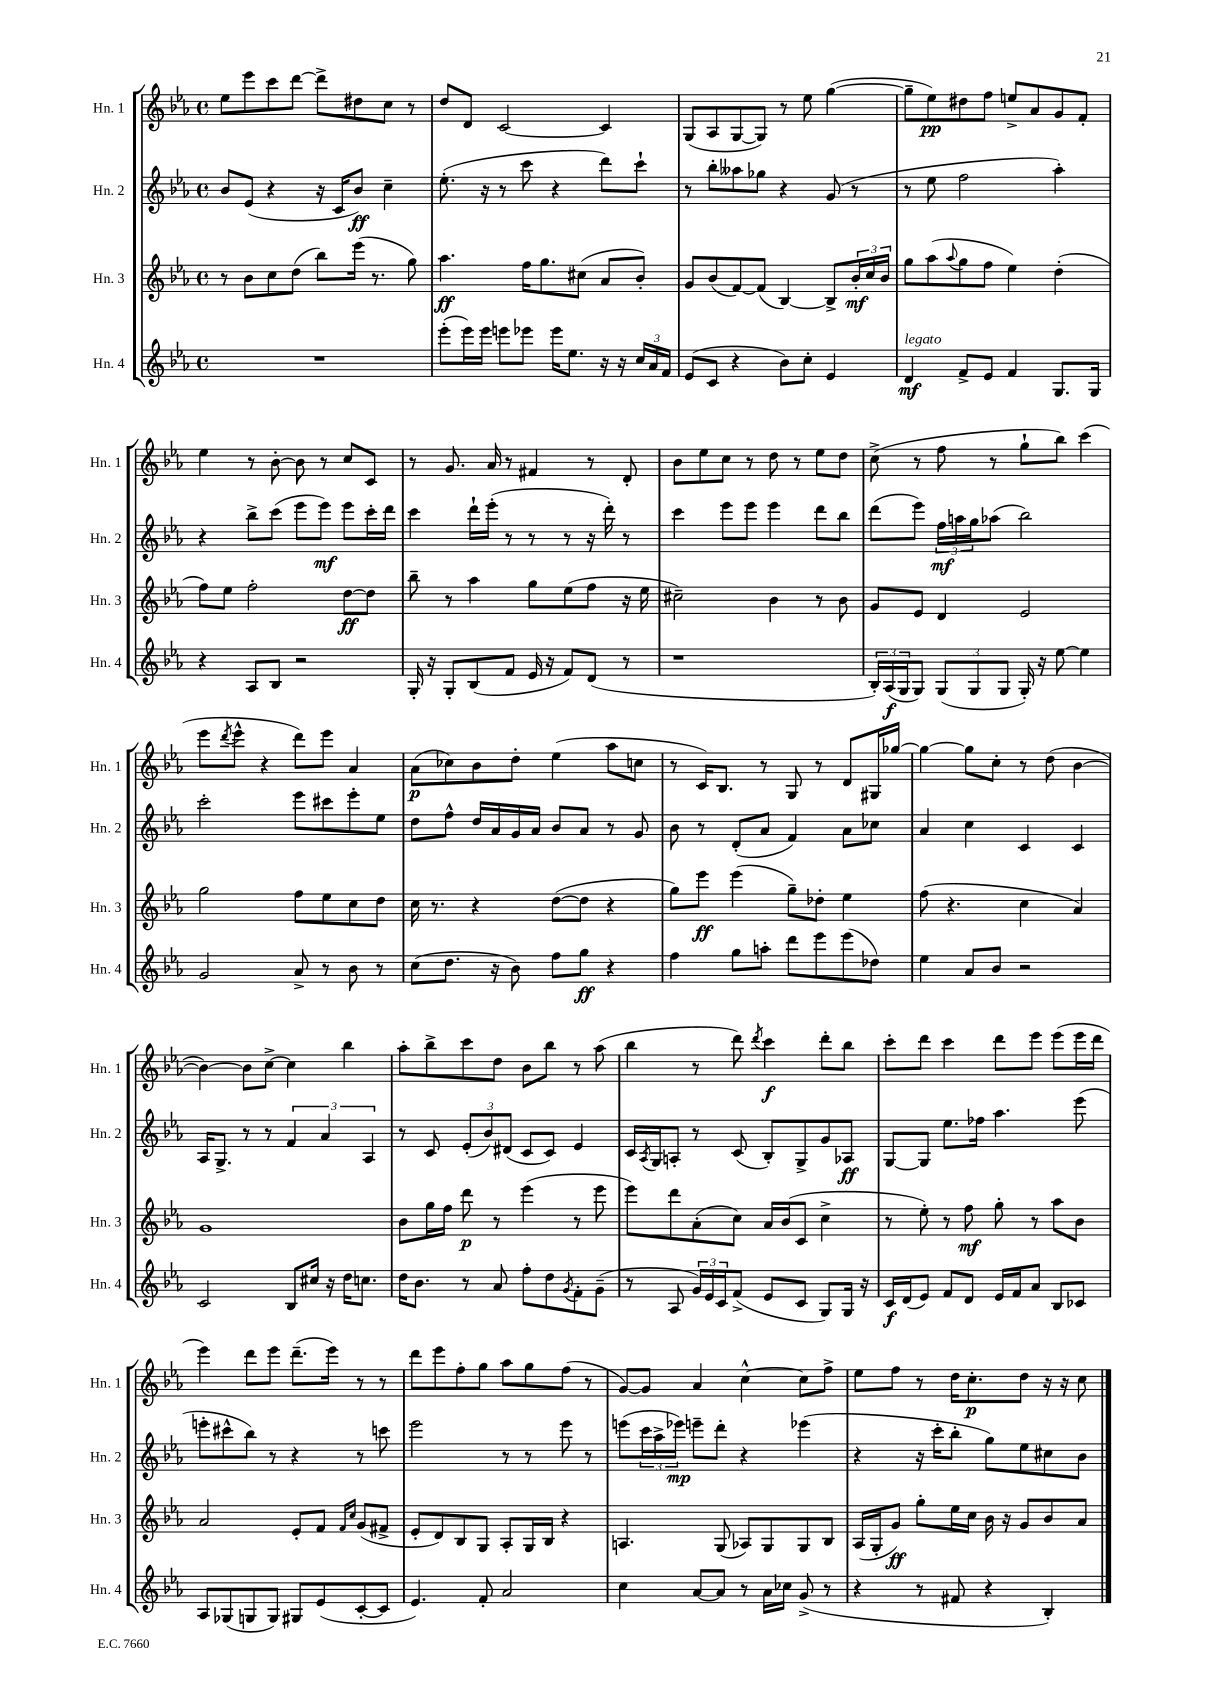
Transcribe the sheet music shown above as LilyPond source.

<<
\new StaffGroup <<
\new Staff = "s0" \with { instrumentName = "Hn. 1" shortInstrumentName = "Hn. 1" } {
    \clef treble \key ees \major \defaultTimeSignature \time 4/4
    ees''8 ees'''8 c'''8 d'''8~ d'''8-> dis''8 c''8 r8 |
    d''8 d'8 c'2~ c'4 |
    g8( aes8 g8~ g8) r8 ees''8 g''4~( |
    g''8-- ees''8\pp) dis''8 f''8 e''8-> aes'8 g'8 f'8-. |
    ees''4 r8 bes'8~-. bes'8 r8 c''8 c'8 |
    r8 g'8. aes'16 r8 fis'4 r8 d'8-. |
    bes'8 ees''8 c''8 r8 d''8 r8 ees''8 d''8 |
    c''8->( r8 f''8 r8 g''8-! bes''8) c'''4( |
    ees'''8 \acciaccatura { d'''8 } ees'''8-^ r4 d'''8) ees'''8 aes'4 |
    aes'8\p( ces''8) bes'8 d''8-. ees''4( aes''8 c''8 |
    r8 c'16) bes8. r8 g8 r8 d'8 gis16 ges''16~ |
    ges''4~ ges''8 c''8-. r8 d''8( bes'4~ |
    bes'4~) bes'8 c''8~-> c''4 bes''4 |
    aes''8-. bes''8-> c'''8 d''8 bes'8 bes''8 r8 aes''8( |
    bes''4 r8 d'''8) \acciaccatura { d'''8 } c'''4\f d'''8-. bes''8 |
    c'''8-. d'''8 c'''4 d'''8 ees'''8 ees'''8( ees'''16 d'''16 |
    ees'''4) d'''8 ees'''8 d'''8.--( ees'''16) r8 r8 |
    d'''8 ees'''8 f''8-. g''8 aes''8 g''8 f''8( r8 |
    g'8~) g'8 aes'4 c''4~-^ c''8 f''8-> |
    ees''8 f''8 r8 d''16 c''8.-.\p d''8 r16 r16 c''8 \bar "|." |
}
\new Staff = "s1" \with { instrumentName = "Hn. 2" shortInstrumentName = "Hn. 2" } {
    \clef treble \key ees \major \defaultTimeSignature \time 4/4
    bes'8 ees'8( r4 r16 c'16 bes'8\ff) c''4-- |
    ees''8.-.( r16 r8 c'''8 r4 d'''8) c'''8-! |
    r8 bes''8-. aeses''8 ges''8 r4 g'8( r8 |
    r8 ees''8 f''2 aes''4-.) |
    r4 bes''8-> c'''8( ees'''8 ees'''8\mf) ees'''8 c'''16-. d'''16 |
    c'''4 d'''16-! ees'''16-.( r8 r8 r8 r16 d'''16-.) r8 |
    c'''4 ees'''8 ees'''8 ees'''4 d'''8 bes''8 |
    d'''8( ees'''8) \tuplet 3/2 { f''16\mf a''16 g''16 } aes''8( bes''2) |
    c'''2-. ees'''8 cis'''8 ees'''8-. ees''8 |
    d''8 f''8-^ d''16 aes'16 g'16 aes'16 bes'8 aes'8 r8 g'8 |
    bes'8 r8 d'8-.( aes'8 f'4) aes'8 ces''8 |
    aes'4 c''4 c'4 c'4 |
    aes16 g8.-> r8 r8 \tuplet 3/2 { f'4 aes'4 aes4 } |
    r8 c'8 \tuplet 3/2 { ees'8-.( bes'8) dis'8( } c'8 c'8) ees'4 |
    c'16 \acciaccatura { aes8 } g16 a8-. r8 c'8( bes8-.) g8-> g'8 aes8\ff |
    g8~ g8 ees''8. fes''16 aes''4. ees'''8( |
    e'''8-. cis'''8-^ bes''8) r8 r4 r8 c'''8 |
    ees'''2 r8 r8 ees'''8 r8 |
    e'''8( \tuplet 3/2 { c'''16 aes''16-> ees'''16\mp) } e'''8-- d'''8-. r4 ees'''4( |
    r4 r16 c'''16-. bes''8-. g''8) ees''8 cis''8 bes'8 \bar "|." |
}
\new Staff = "s2" \with { instrumentName = "Hn. 3" shortInstrumentName = "Hn. 3" } {
    \clef treble \key ees \major \defaultTimeSignature \time 4/4
    r8 bes'8 c''8 d''8( bes''8) ees'''16( r8. g''8) |
    aes''4.\ff f''16 g''8. cis''8( aes'8 bes'8-.) |
    g'8 bes'8( f'8~) f'8( bes4~) bes8-> \tuplet 3/2 { bes'16-.\mf c''16 bes'16 } |
    g''8 aes''8( \appoggiatura { aes''8 } g''8 f''8 ees''4) d''4-.( |
    f''8) ees''8 f''2-. d''8~\ff d''8 |
    bes''8-- r8 aes''4 g''8 ees''8( f''8 r16 ees''16 |
    cis''2--) bes'4 r8 bes'8 |
    g'8 ees'8 d'4 ees'2 |
    g''2 f''8 ees''8 c''8 d''8 |
    c''16 r8. r4 d''8~( d''8 r4 |
    g''8) ees'''8\ff ees'''4( g''8--) des''8-. ees''4 |
    f''8( r4. c''4 aes'4) |
    g'1 |
    bes'8 g''16 f''16 d'''8\p r8 ees'''4( r8 ees'''8 |
    ees'''8) d'''8 aes'8-.( c''8) aes'16 bes'16( c'8 c''4-> |
    r8 ees''8-.) r8 f''8\mf g''8-. r8 aes''8 bes'8 |
    aes'2 ees'8-. f'8 \grace { f'16 c''16 } g'8( fis'8-> |
    ees'8-. d'8) bes8 g8 aes8-. g16 bes16 r4 |
    a4. g8( aes8) g8 g8 bes8 |
    aes16( g16-. g'8\ff) g''8-. ees''16 c''16 bes'16 r16 g'8 bes'8 aes'8 \bar "|." |
}
\new Staff = "s3" \with { instrumentName = "Hn. 4" shortInstrumentName = "Hn. 4" } {
    \clef treble \key ees \major \defaultTimeSignature \time 4/4
    R1 |
    ees'''8-.( ees'''16) ees'''16 e'''8 ees'''8 ees'''16 ees''8. r16 r16 \tuplet 3/2 { c''16 aes'16 f'16 } |
    ees'8( c'8 r4 bes'8) c''8-. ees'4 |
    d'4\mf^\markup { \italic "legato" } f'8-> ees'8 f'4 g8. g16 |
    r4 aes8 bes8 r2 |
    g16-. r16 g8-. bes8( f'8 ees'16 r16 f'8) d'8( r8 |
    r1 |
    \tuplet 3/2 { bes16-.) aes16\f( g16 } g8) \tuplet 3/2 { g8( g8 g8 } g16-.) r16 ees''8~ ees''4 |
    g'2 aes'8-> r8 bes'8 r8 |
    c''8( d''8. r16 bes'8) f''8 g''8\ff r4 |
    f''4 g''8 a''8-. d'''8 ees'''8 ees'''8( des''8) |
    ees''4 aes'8 bes'8 r2 |
    c'2 bes8 cis''16 r16 d''16 c''8. |
    d''16 bes'8. r8 aes'8 f''8-. d''8 \acciaccatura { g'8 } f'8-. g'8--( |
    r8 aes8 \tuplet 3/2 { g'16) ees'16 c'16 } f'8->( ees'8 c'8 g8) g16 r16 |
    c'16\f d'16( ees'8) f'8 d'8 ees'16 f'16 aes'8 bes8 ces'8 |
    aes8 ges8( g8 g8) gis8 ees'8( c'8~-. c'8 |
    ees'4.) f'8-. aes'2 |
    c''4 aes'8~ aes'8 r8 aes'16 ces''16 g'8->( r8 |
    r4 r8 fis'8 r4 bes4-.) \bar "|." |
}
>>
>>
\layout { \context { \Score \remove "Bar_number_engraver" } }
